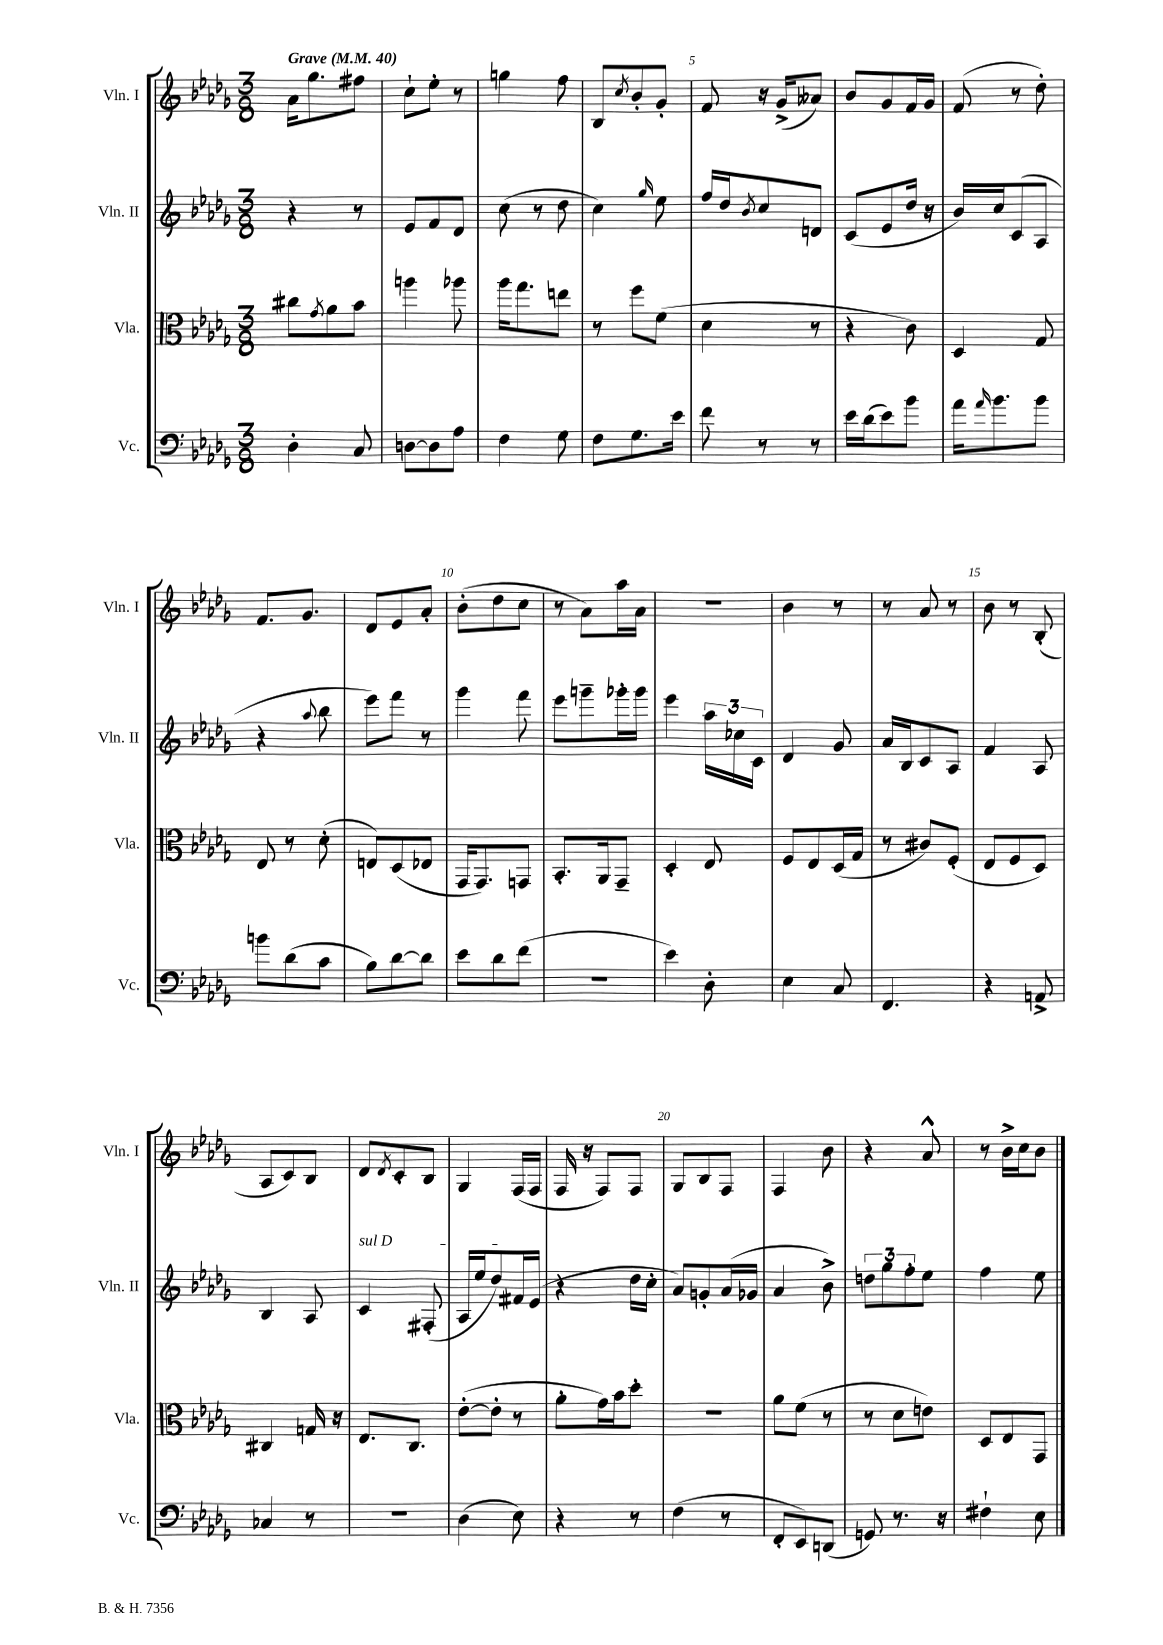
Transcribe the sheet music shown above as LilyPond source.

<<
\new StaffGroup <<
\new Staff = "s0" \with { instrumentName = "Vln. I" shortInstrumentName = "Vln. I" } {
    \clef treble \key des \major \numericTimeSignature \time 3/8 \tempo "Grave" 4 = 40
    aes'16 ges''8. fis''8 |
    c''8-! ees''8-. r8 |
    g''4 f''8 |
    bes8 \acciaccatura { c''8 } bes'8-. ges'8-. |
    f'8 r16 ges'16->( aeses'8) |
    bes'8 ges'8 f'16 ges'16 |
    f'8( r8 des''8-.) |
    f'8. ges'8. |
    des'8 ees'8 aes'8-. |
    bes'8-.( des''8 c''8 |
    r8 aes'8) aes''16 aes'16 |
    R4. |
    bes'4 r8 |
    r8 aes'8 r8 |
    bes'8 r8 bes8-.( |
    aes8 c'8) bes8 |
    des'8 \acciaccatura { des'8 } c'8-. bes8 |
    ges4 f16( f16 |
    f16 r16 f8) f8 |
    ges8 bes8 f8 |
    f4 bes'8 |
    r4 aes'8-^ |
    r8 bes'16-> c''16 bes'8 \bar "|." |
}
\new Staff = "s1" \with { instrumentName = "Vln. II" shortInstrumentName = "Vln. II" } {
    \clef treble \key des \major \numericTimeSignature \time 3/8
    r4 r8 |
    ees'8 f'8 des'8 |
    c''8( r8 des''8 |
    c''4) \grace { ges''16 } ees''8 |
    f''16 des''16 \acciaccatura { bes'8 } c''8 d'8 |
    c'8( ees'8 des''16 r16 |
    bes'16) c''16 c'8( aes8 |
    r4 \appoggiatura { aes''8 } bes''8 |
    ees'''8) f'''8 r8 |
    ges'''4 f'''8 |
    ees'''8 g'''8-- ges'''16-. ges'''16 |
    ees'''4 \tuplet 3/2 { aes''16 ces''16 c'16 } |
    des'4 ges'8 |
    aes'16 bes16 c'8 aes8 |
    f'4 aes8 |
    bes4 aes8 |
    \once \override TextSpanner.bound-details.left.text = \markup { \italic "sul D" } c'4\startTextSpan fis8-.( |
    aes16 ees''16 des''8) fis'16 ees'16\stopTextSpan( |
    r4 des''16 c''16-. |
    aes'8) g'8-. aes'16( ges'16 |
    aes'4 bes'8->) |
    \tuplet 3/2 { d''8 ges''8 f''8-. } ees''8 |
    f''4 ees''8 \bar "|." |
}
\new Staff = "s2" \with { instrumentName = "Vla." shortInstrumentName = "Vla." } {
    \clef alto \key des \major \numericTimeSignature \time 3/8
    cis''8 \acciaccatura { ges'8 } aes'8 bes'8 |
    a''4 aes''8 |
    aes''16 ges''8. e''8 |
    r8 f''8 f'8( |
    des'4 r8 |
    r4 c'8) |
    des4 ges8 |
    ees8 r8 des'8-.( |
    e8) des8( ees8 |
    ges,16 ges,8.) g,8 |
    bes,8.-. aes,16 ges,8-- |
    des4-. ees8 |
    f8 ees8 des16( ges16 |
    r8 cis'8) f8-.( |
    ees8 f8 des8) |
    cis4 g16 r16 |
    ees8. c8. |
    ees'8~-.( ees'8-. r8 |
    aes'8-. ges'16) bes'16 des''8-. |
    R4. |
    aes'8 f'8( r8 |
    r8 des'8 e'8) |
    des8 ees8 ges,8 \bar "|." |
}
\new Staff = "s3" \with { instrumentName = "Vc." shortInstrumentName = "Vc." } {
    \clef bass \key des \major \numericTimeSignature \time 3/8
    des4-. c8 |
    d8~ d8 aes8 |
    f4 ges8 |
    f8 ges8. ees'16 |
    f'8 r8 r8 |
    ees'16 des'16( ees'8) bes'8 |
    aes'16 \grace { aes'16 } bes'8. bes'8 |
    b'8 des'8( c'8 |
    bes8) des'8~ des'8 |
    ees'8 des'8 f'8( |
    R4. |
    ees'4) des8-. |
    ees4 c8 |
    f,4. |
    r4 a,8-> |
    ces4 r8 |
    R4. |
    des4( ees8) |
    r4 r8 |
    f4( r8 |
    f,8-. ees,8) d,8( |
    g,8) r8. r16 |
    fis4-! ees8 \bar "|." |
}
>>
>>
\layout { \context { \Score \override BarNumber.break-visibility = ##(#f #t #t) barNumberVisibility = #(every-nth-bar-number-visible 5) } }
